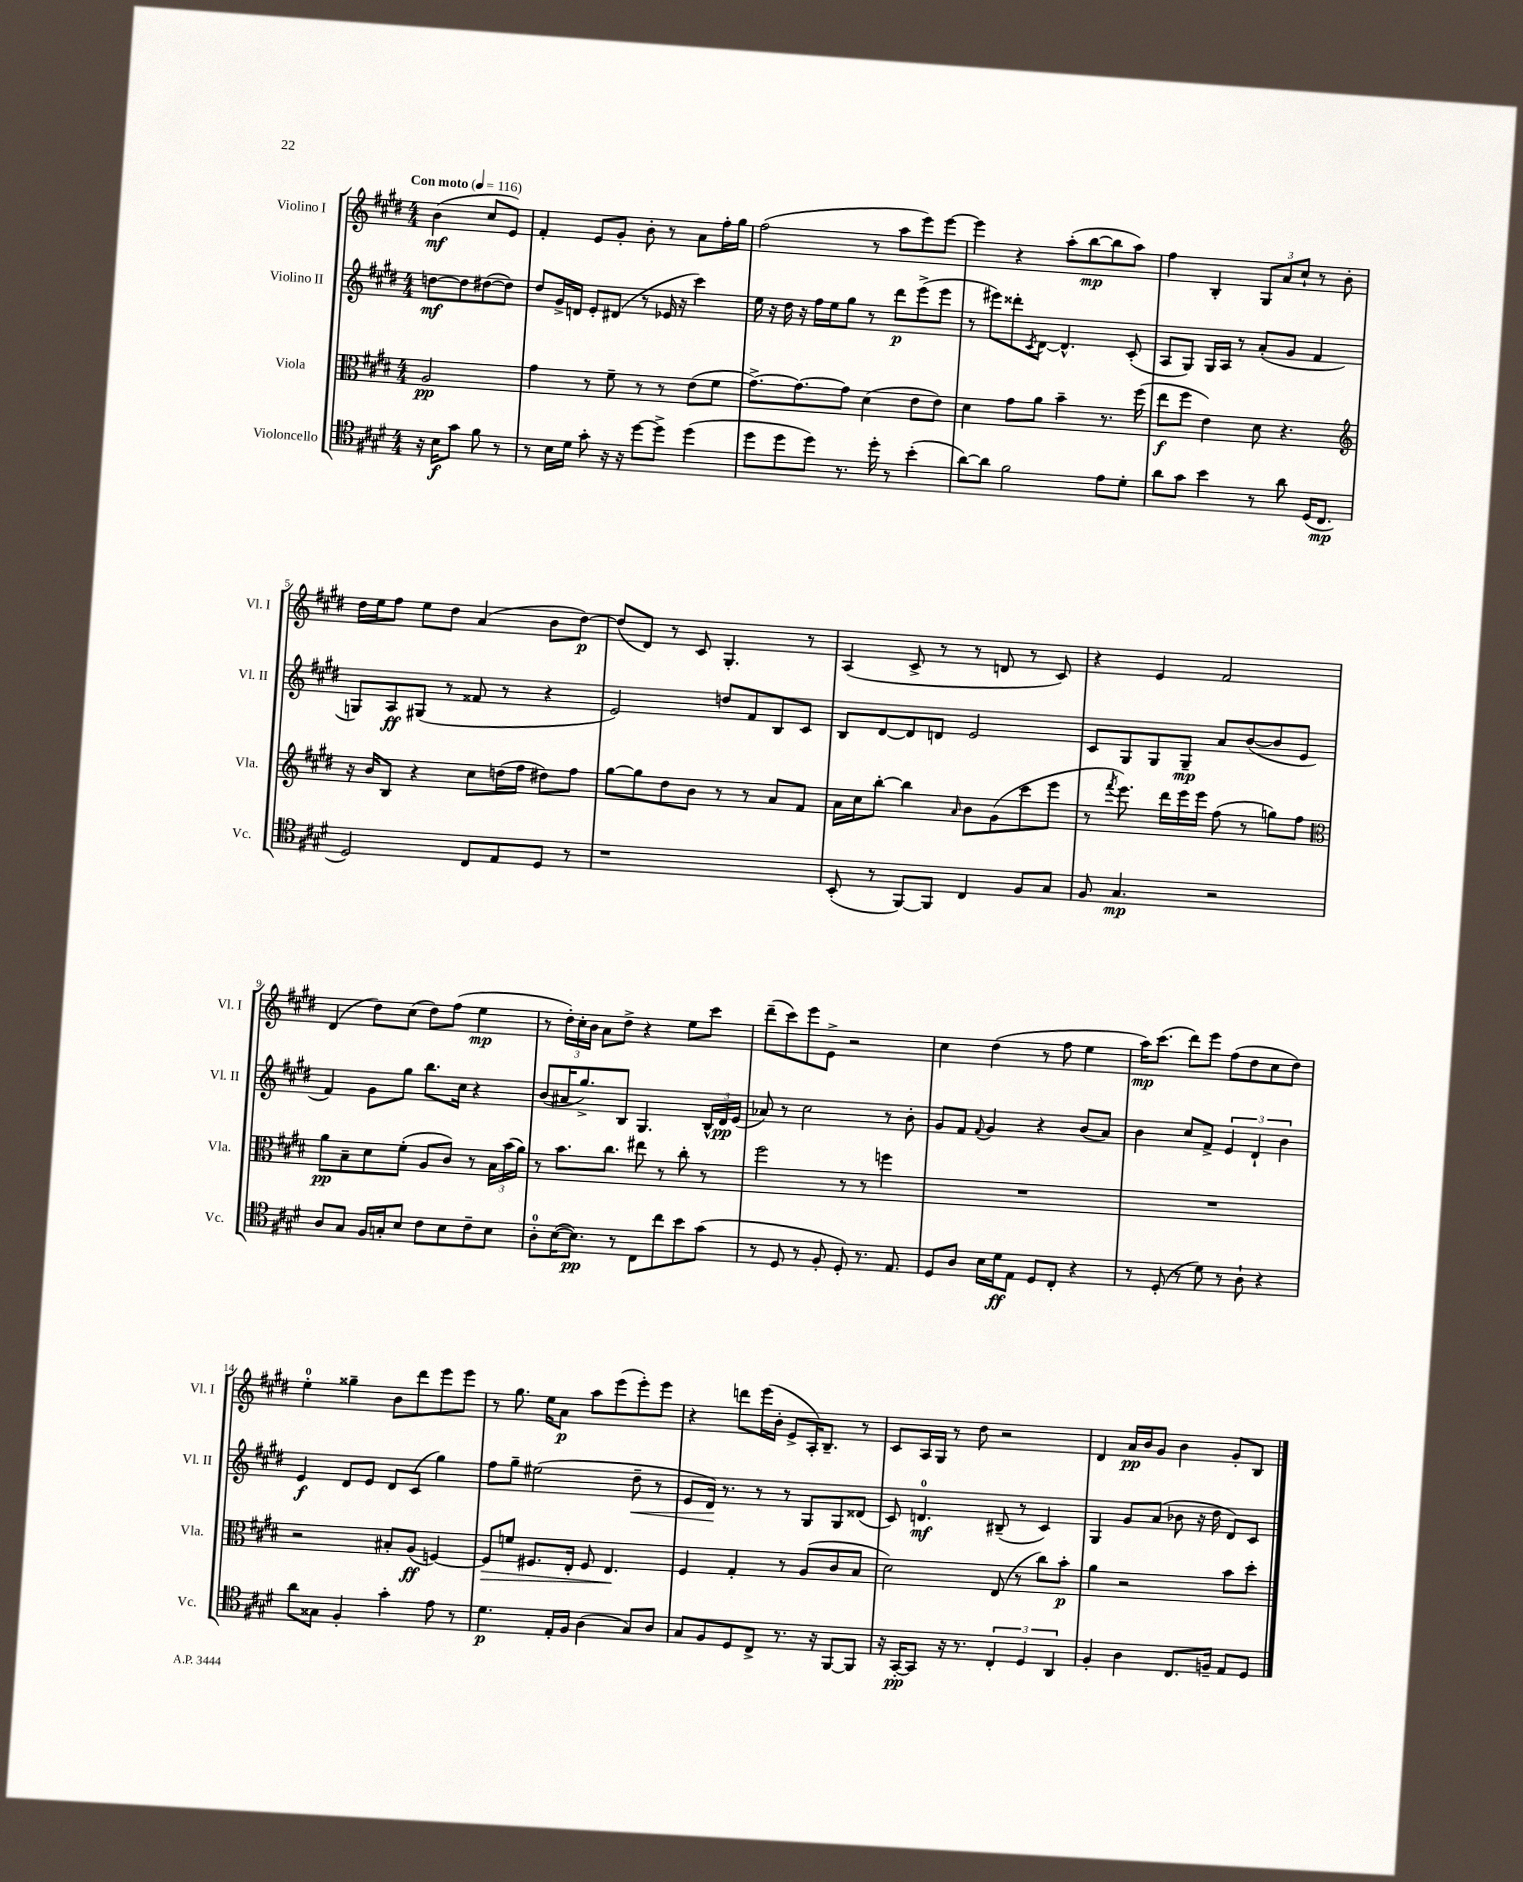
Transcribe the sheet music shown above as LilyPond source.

<<
\new StaffGroup <<
\new Staff = "s0" \with { instrumentName = "Violino I" shortInstrumentName = "Vl. I" } {
    \clef treble \key e \major \numericTimeSignature \time 4/4 \partial 2 \tempo "Con moto" 4 = 116
    b'4\mf( cis''8 e'8) |
    fis'4-. e'8 gis'8-. b'8-. r8 a'8 fis''16-. gis''16 |
    fis''2( r8 a''8 e'''8) e'''8~ |
    e'''4 r4 a''8-.( b''8~\mp b''8 a''8) |
    fis''4 b4-. \tuplet 3/2 { gis8 a'8 cis''8-! } r8 b'8-. |
    dis''16 e''16 fis''8 e''8 dis''8 a'4( b'8 dis''8~\p) |
    dis''8( dis'8) r8 cis'8 gis4.-. r8 |
    a4( cis'8-> r8 r8 d'8 r8 cis'8) |
    r4 e'4 fis'2 |
    dis'4( dis''8) cis''8( dis''8) fis''8( e''4\mp |
    r8 \tuplet 3/2 { dis''16-.) cis''16-. b'16 } a'8 dis''8-> r4 e''8 cis'''8 |
    dis'''8--( cis'''8) e'''8 e'8-> r2 |
    cis''4 dis''4( r8 fis''8 e''4 |
    a''16\mp) cis'''8.( dis'''8) e'''8 fis''8( dis''8 cis''8 dis''8) |
    e''4-0-. gisis''4-- b'8 dis'''8 e'''8 e'''8 |
    r8 gis''8. e''16 a'8\p a''8 e'''8( e'''8-.) e'''8 |
    r4 d'''8 e'''16( b'16-. e'8-> a16-.) b8.-- r8 |
    cis'8 a16 gis16 r8 dis''8 r2 |
    dis'4 a'16\pp b'16 gis'8 b'4 gis'8-. b8 \bar "|." |
}
\new Staff = "s1" \with { instrumentName = "Violino II" shortInstrumentName = "Vl. II" } {
    \clef treble \key e \major \numericTimeSignature \time 4/4 \partial 2
    d''8~\mf d''8 dis''8~( dis''8) |
    dis''8 gis'16-> d'16 e'8-. dis'8( r8 ees'16 r16 cis'''4) |
    e''16 r16 dis''16 r16 fis''16 e''16 gis''8 r8 dis'''8\p e'''8->( e'''8 |
    r8 eis'''8) disis'''8-. \acciaccatura { cis'8 } dis'8~ dis'4.-^ cis'8-.( |
    a8 gis8) gis16 a16 r8 a'8-.( gis'8 fis'4 |
    g8) a8\ff gis8( r8 fisis'8 r8 r4 |
    e'2) d''8 fis'8 b8 cis'8 |
    b8 dis'8~ dis'8 d'8 e'2 |
    cis'8 gis8 gis8 gis8--\mp a'8 b'8~( b'8 e'8 |
    fis'4) gis'8 gis''8 b''8. cis''16 r4 |
    b'8( ais'16 gis''8.->) b8 gis4. \tuplet 3/2 { b16-^ dis'16\pp e'16( } |
    aes'8) r8 cis''2 r8 b'8-. |
    gis'8 fis'8 \appoggiatura { fis'8 } gis'4 r4 b'8( a'8) |
    b'4 cis''8 fis'8-> \tuplet 3/2 { e'4 dis'4-! b'4 } |
    e'4\f dis'8 e'8 dis'8 cis'8( gis''4) |
    fis''8 gis''8-- eis''2( dis''8--\< r8 |
    e'8 dis'16\!) r8. r8 r8 gis8 gis8 disis'8( |
    cis'8) d'4.-0\mf bis8--( r8 cis'4) |
    gis4 gis'8 a'8( bes'8 r16 dis''16 dis'8) cis'8 \bar "|." |
}
\new Staff = "s2" \with { instrumentName = "Viola" shortInstrumentName = "Vla." } {
    \clef alto \key e \major \numericTimeSignature \time 4/4 \partial 2
    a2\pp |
    gis'4 r8 fis'8-- r8 r8 e'8( fis'8 |
    gis'8.~->) gis'8.~ gis'8 dis'4( e'8 e'8) |
    dis'4 gis'8 a'8 b'4-- r8. fis''16( |
    e''8\f fis''8 e'4) dis'8 r4. |
    \clef treble r16 b'16 b8 r4 cis''8 d''16( fis''16 dis''8) fis''8 |
    gis''8~ gis''8 dis''8 b'8 r8 r8 a'8 fis'8 |
    a'16 cis''16 b''8~-. b''4 \grace { a'16 } b'8 gis'8( cis'''8 e'''8 |
    r8 \acciaccatura { fis'''8 } e'''8.) dis'''16 e'''16 e'''16 fis''8( r8 g''8) fis''8 |
    \clef alto a'8\pp b8-- dis'8 fis'8-.( a8 cis'8) r8 \tuplet 3/2 { b16 b'16( a'16) } |
    r8 b'8. cis''8. eis''8 r8 cis''8-. r8 |
    fis''2 r8 r8 f''4 |
    R1 |
    R1 |
    r2 bis8-. a8\ff( f4~) |
    f8\> f'8 fis8. e16-. fis8 e4.\! |
    fis4 gis4-. r8 a8( cis'8 b8 |
    dis'2) e8( r8 cis''8) b'8-.\p |
    a'4 r2 b'8 dis''8-. \bar "|." |
}
\new Staff = "s3" \with { instrumentName = "Violoncello" shortInstrumentName = "Vc." } {
    \clef tenor \key e \major \numericTimeSignature \time 4/4 \partial 2
    r16 b16\f gis'8 fis'8 r8 |
    r8 b16 dis'16 gis'8-. r16 r16 dis''8~ dis''8-> dis''4( |
    dis''8 dis''8 dis''8) r8. dis''16-. r8 b'4-.( |
    a'8~) a'8 fis'2 e'8 dis'8-. |
    a'8 gis'8 b'4 r8 a'8 dis16( cis8.\mp |
    dis2) cis8 e8 dis8 r8 |
    r1 |
    b,8-.( r8 fis,8~) fis,8 cis4 fis8 gis8 |
    fis8 gis4.\mp r2 |
    a8 gis8 fis16 g16-. b8 cis'8 b8 cis'8-- b8 |
    a8-0-. b16~( b8.\pp) r8 cis8 cis''8 b'8 gis'8( |
    r8 dis8 r8 fis8-. dis8-.) r8. e8. |
    dis8 a8 b16 dis'16\ff e8 dis8 cis8-. r4 |
    r8 dis8-.( r8 dis'8) r8 a8-! r4 |
    a'8 gisis8 fis4-. gis'4-. e'8 r8 |
    dis'4.\p e16-. fis16 a4( gis8) a8 |
    gis8 fis8 dis8 cis8-> r8. r16 fis,8~ fis,8 |
    r16 gis,16~-.\pp gis,8 r16 r8. \tuplet 3/2 { cis4-. dis4 a,4 } |
    fis4-. a4 cis8. f16-- e8 dis8 \bar "|." |
}
>>
>>
